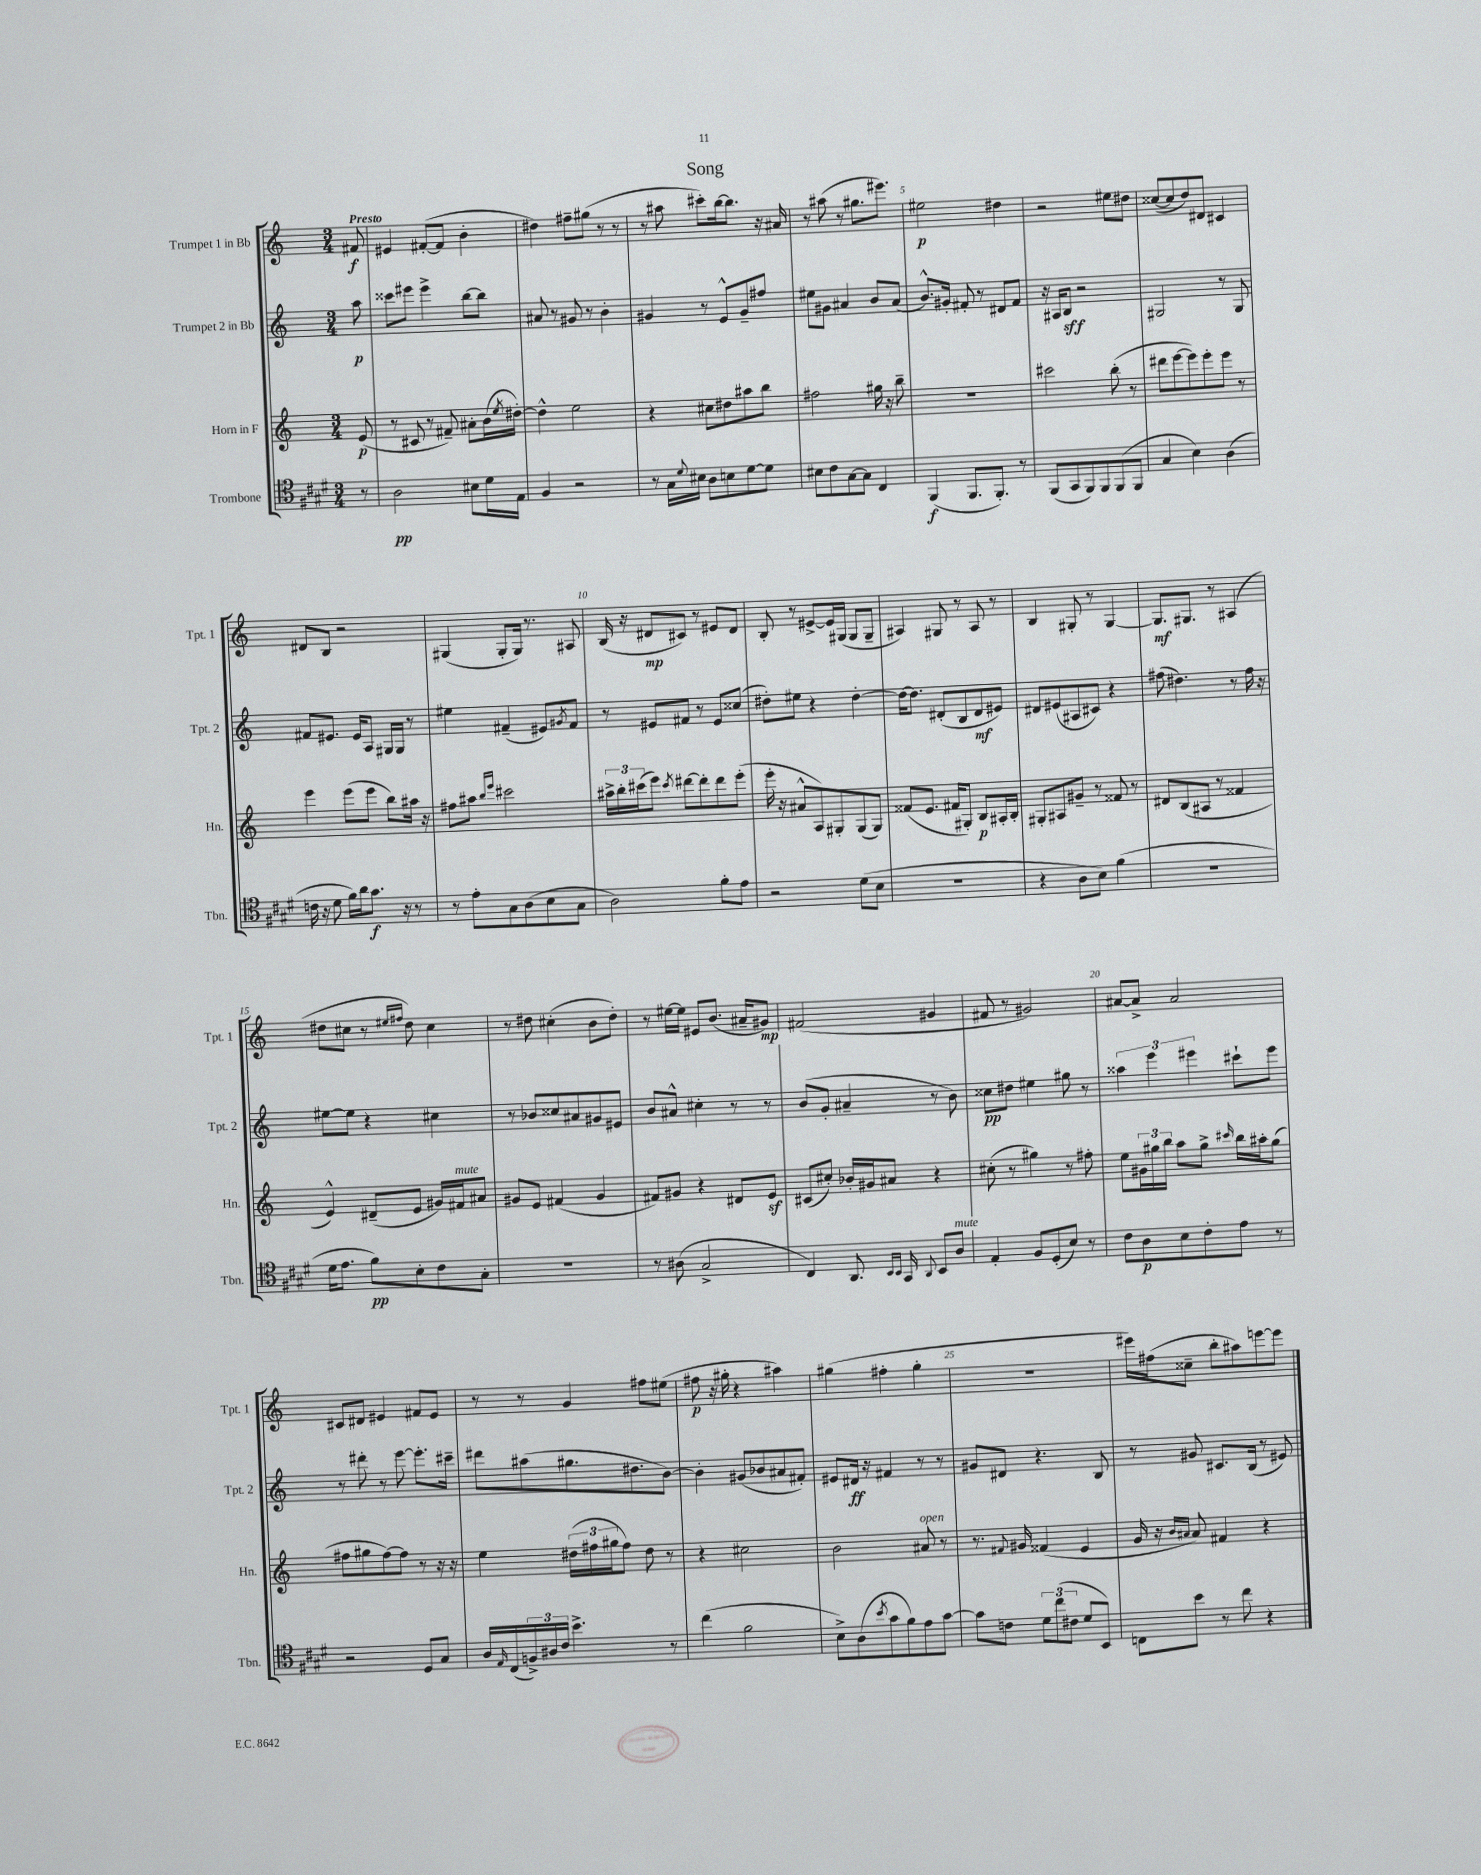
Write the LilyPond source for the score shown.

\header { title = "Song" }
<<
\new StaffGroup <<
\new Staff = "s0" \with { instrumentName = "Trumpet 1 in Bb" shortInstrumentName = "Tpt. 1" } {
    \clef treble \key c \major \numericTimeSignature \time 3/4 \partial 8 \tempo "Presto"
    fis'8\f |
    eis'4 fis'8~-.( fis'8 b'4-. |
    dis''4) fis''8-- gis''8( r8 r8 |
    r8 ais''8 cis'''8-.) b''16~ b''8. r16 ais'16 |
    r8 ais''8( r8 gis''8. eis'''8.) |
    eis''2\p dis''4 |
    r2 eis''8 dis''8 |
    cisis''8~( cisis''8 d''8) dis'8 cis'4 |
    dis'8 b8 r2 |
    gis4( gis8-. gis16) r8. ais8 |
    b16( r16 dis'8\mp cis'8) r8 eis'8 dis'8 |
    b8-. r8 eis'8~-> eis'16 gis16( gis8 gis8-- |
    ais4) gis8 r8 ais8 r8 |
    b4 gis8-. r8 gis4~ |
    gis8.\mf gis8. r8 ais4( |
    dis''8 cis''8 r8 \grace { eis''16 fis''16 } dis''8) cis''4 |
    r8 dis''8 cis''4-.( b'8 dis''8-.) |
    r8 eis''16~ eis''16 eis'8 b'8.( ais'16-- gis'8\mp) |
    fis'2( gis'4 |
    fis'8 r8 gis'2) |
    ais'8~ ais'8-> ais'2 |
    cis'8 dis'8 eis'4 fis'8 eis'8 |
    r8 r8 g'4 fis''8 eis''8( |
    fis''8\p r16 gis''16-. r4 ais''4) |
    gis''4( fis''4-. gis''4-. |
    R2. |
    eis'''16) fis''16( cisis''8-- b''8-. ais''8) e'''8~ e'''8 \bar "|." |
}
\new Staff = "s1" \with { instrumentName = "Trumpet 2 in Bb" shortInstrumentName = "Tpt. 2" } {
    \clef treble \key c \major \numericTimeSignature \time 3/4 \partial 8
    a''8\p |
    cisis'''8 eis'''8 eis'''4-> b''8~ b''8 |
    ais'8 r8 gis'8 r8 b'4-. |
    gis'4 r8 e'8-^ gis'8-- fis''8 |
    eis''8 gis'8 ais'4 b'8 ais'8( |
    b'8.-^) gis'16-. fis'8-. r8 dis'8 fis'8 |
    r16 ais16 b8\sff r2 |
    gis2 r8 gis8 |
    fis'8 eis'8. eis'16 a8 gis16 gis16 r8 |
    eis''4 fis'4--( eis'8) \acciaccatura { gis'8 } fis'8 |
    r8 eis'8 fis'8 r8 eis'8 cisis''8( |
    dis''8-.) eis''8 r4 dis''4~-. |
    dis''16~ dis''8. dis'8-.( b8 dis'8\mf eis'8) |
    dis'8 eis'8( ais8 cis'8) r4 |
    fis''8( dis''4.) r8 fis''16 r16 |
    eis''8~ eis''8 r4 cis''4 |
    r8 bes'8 cisis''8 ais'8 gis'8 eis'8 |
    b'8 ais'8-^ cis''4-. r8 r8 |
    b'8( g'8-. ais'4-- r8 b'8) |
    cisis''8\pp dis''8 eis''4 gis''8 r8 |
    \tuplet 3/2 { aisis''4 e'''4 eis'''4 } cis'''8-! eis'''8 |
    r8 dis'''8-. r8 e'''8~ e'''8.-. cis'''16-- |
    dis'''8 ais''8( gis''8. dis''8. b'8~) |
    b'4-. gis'8( bes'8 ais'8 fis'8-.) |
    eis'8 dis'16\ff r16 fis'4 r8 r8 |
    gis'8 dis'8 r4. b8 |
    r8 gis'8 cis'8. b16( r8 eis'8) \bar "|." |
}
\new Staff = "s2" \with { instrumentName = "Horn in F" shortInstrumentName = "Hn." } {
    \clef treble \key c \major \numericTimeSignature \time 3/4 \partial 8
    e'8\p( |
    r8 cis'8 r8 fis'8--) ais'8-. b'16( \acciaccatura { e''8 } dis''16~-.) |
    dis''4-^ e''2 |
    r4 cis''8 dis''8 ais''8 b''8 |
    fis''2 gis''16 r16 b''8-- |
    R2. |
    cis'''2 b''8-.( r8 |
    dis'''8 e'''8~ e'''8) e'''8-. e'''8 r8 |
    e'''4 e'''8( e'''8 b''8) ais''16 r16 |
    fis''8 ais''8 \grace { b''16 e'''16 } cis'''2 |
    \tuplet 3/2 { ais''16-> b''16-. cis'''16( } e'''8) \acciaccatura { cis'''8 } dis'''8~ dis'''8-. dis'''8 e'''8-.( |
    e'''16-. r16 ais'8-^ a8) gis8-. gis8( gis8) |
    fisis'8( e'8. fis'16 gis8-.) b8\p ais16-. b16-. |
    gis8-. ais8 gis'8-- r8 fisis'8 r8 |
    dis'8 b8( ais8 r8 fisis'4 |
    e'4-^) dis'8--( e'8 gis'16) fis'16^\markup { \italic "mute" } ais'8 |
    gis'8 e'8 fis'4( gis'4 |
    fis'8) gis'8 r4 dis'8 e'8\sf |
    cis'8( cis''8-.) bes'16-. gis'16 ais'8 r4 |
    cis''8-.( r8 gis''4) r8 fis''8-. |
    e''8 \tuplet 3/2 { gis'16 gis''16 b''16 } a''8 gis''8-> \grace { cis'''16 } b''16 ais''16-. gis''8( |
    fis''8 gis''8 fis''8~) fis''8 r8 r16 r16 |
    e''4 \tuplet 3/2 { dis''16( fis''16 gis''16 } fis''8) dis''8 r8 |
    r4 cis''2 |
    b'2 ais'8^\markup { \italic "open" } r8 |
    r8. \appoggiatura { fis'8 } gis'16 fisis'4( e'4 |
    g'16 r16 \grace { b'16 ais'16 } ais'8) fis'4 r4 \bar "|." |
}
\new Staff = "s3" \with { instrumentName = "Trombone" shortInstrumentName = "Tbn." } {
    \clef tenor \key e \major \numericTimeSignature \time 3/4 \partial 8
    r8 |
    a2\pp bis8 dis'16 e16 |
    fis4 r2 |
    r8 gis16 \appoggiatura { dis'8 } bis16 a8 b8 dis'8~ dis'8 |
    bis8 cis'8 gis8~ gis8 cis4 |
    fis,4\f( fis,8. fis,8.-.) r8 |
    fis,8( gis,8 fis,8) fis,8 fis,8( fis,8 |
    gis4 b4) a4( |
    c'16 r16 dis'8 fis'16) a'16 gis'8.\f r16 r8 |
    r8 e'8-. gis8 a8( b8 gis8 |
    a2) fis'8-. e'8 |
    r2 dis'8( b8 |
    R2. |
    r4 a8 b8) fis'4( |
    R2. |
    dis'16 e'8. fis'8\pp) b8-. cis'8 gis8-. |
    R2. |
    r8 ais8( gis2-> |
    cis4) a,8. \grace { b,16 b,16 } gis,16 \appoggiatura { a,8 } b,8 a8^\markup { \italic "mute" } |
    e4-. fis8 dis8-.( b8) r8 |
    cis'8 a8\p b8 cis'8-. e'8 r8 |
    r2 dis8 gis8 |
    a16 \grace { e16 } cis16( \tuplet 3/2 { f16->) ais16 cis'16 } b'4.-> r8 |
    cis''4( fis'2 |
    b8->) a8( \acciaccatura { b'8 } gis'8 fis'8) e'8 gis'8~ |
    gis'8 c'8 \tuplet 3/2 { dis'8 cis''8( cis'8 } dis'8 b,8) |
    c8 b'8 r8 cis''8 r4 \bar "|." |
}
>>
>>
\layout { \context { \Score \override BarNumber.break-visibility = ##(#f #t #t) barNumberVisibility = #(every-nth-bar-number-visible 5) } }
